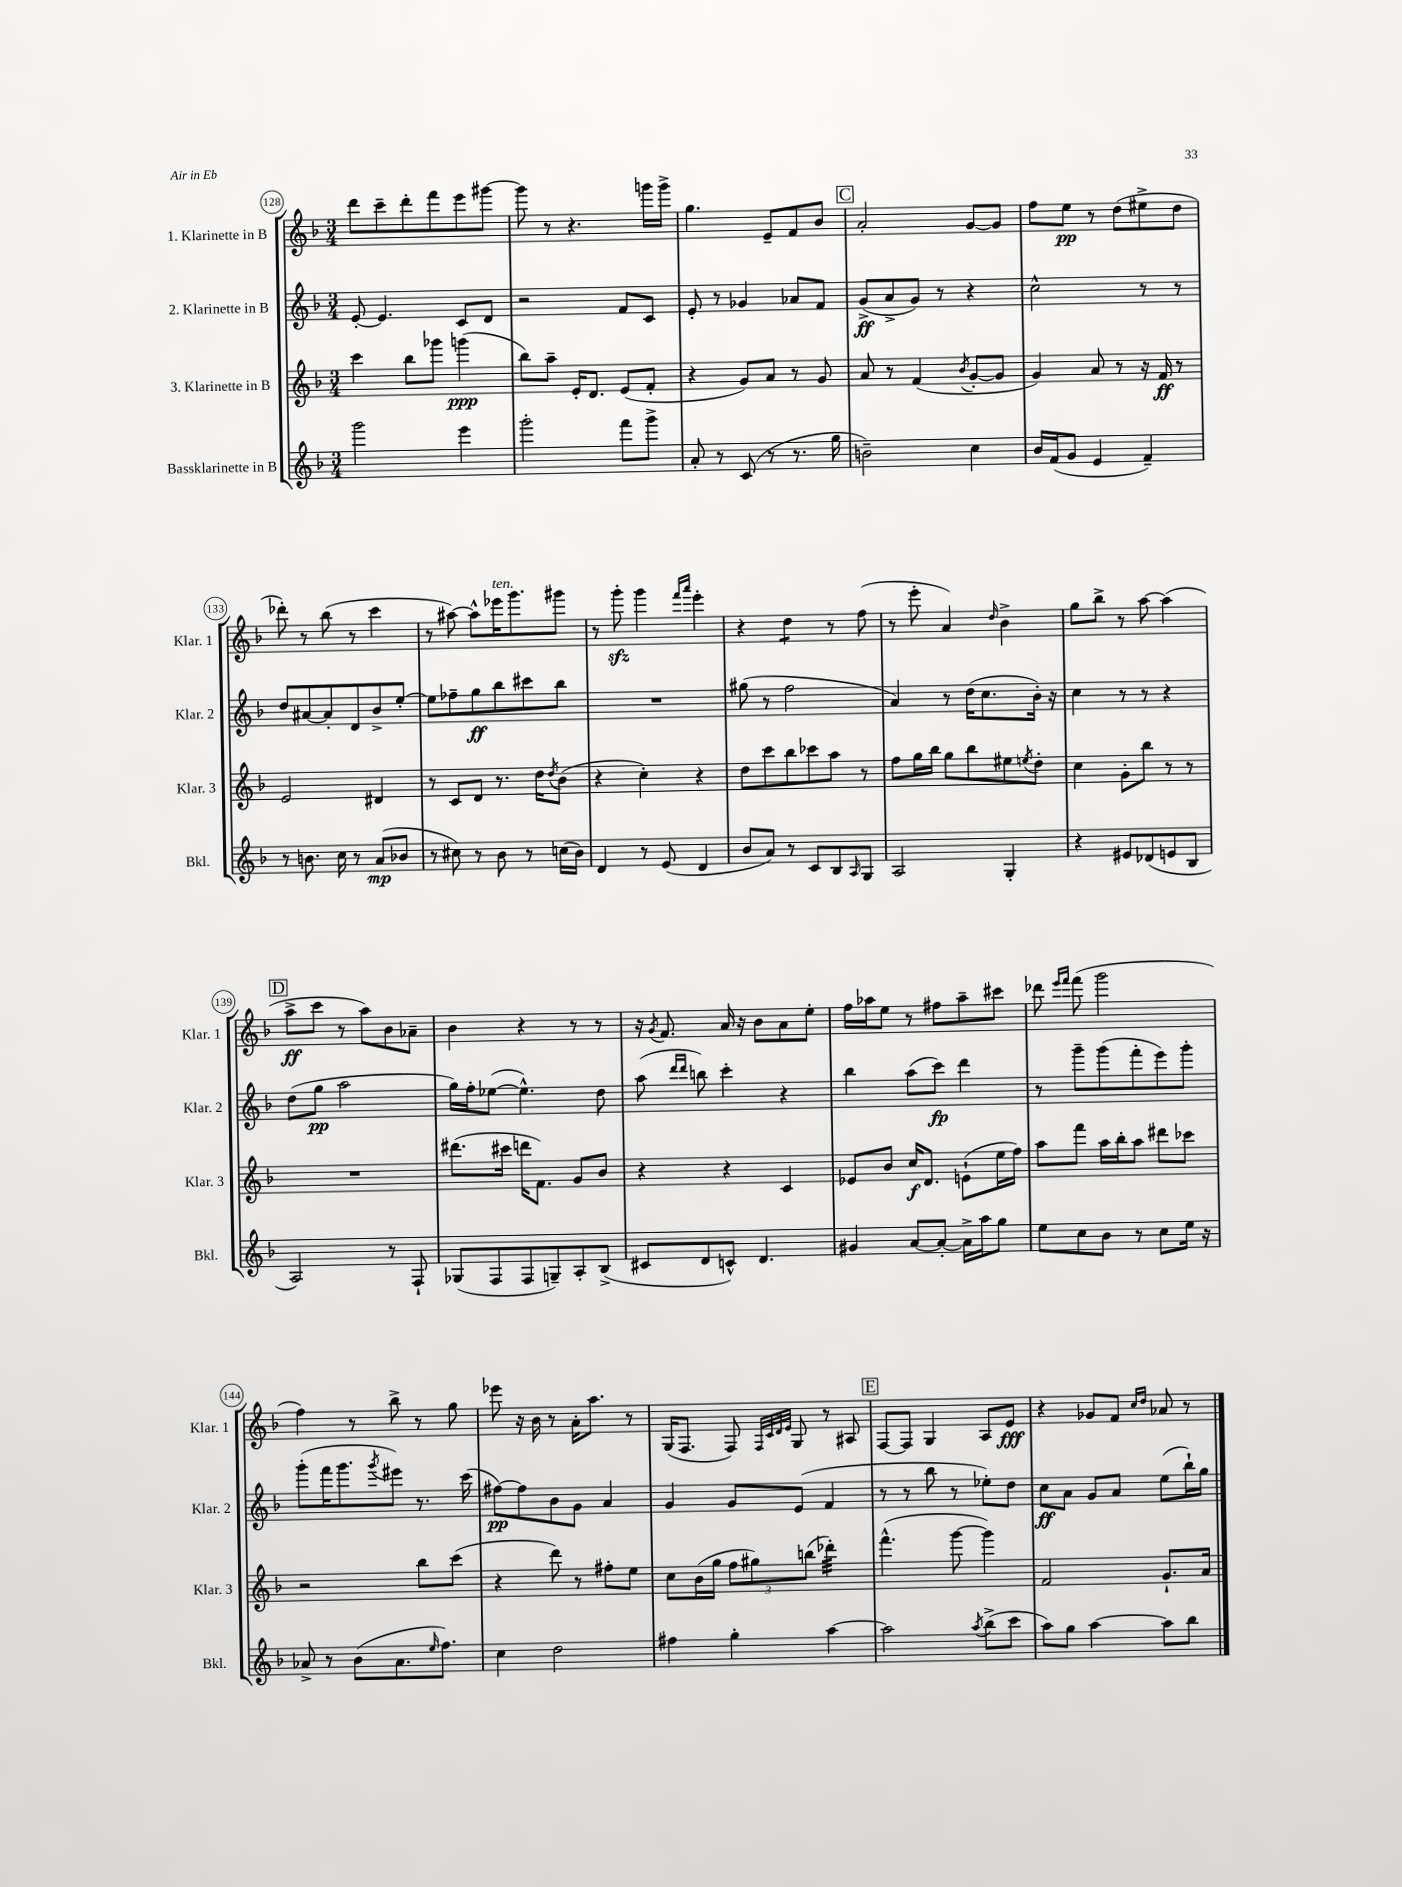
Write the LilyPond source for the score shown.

<<
\new StaffGroup <<
\new Staff = "s0" \with { instrumentName = "1. Klarinette in B" shortInstrumentName = "Klar. 1" } {
    \clef treble \key f \major \numericTimeSignature \time 3/4
    d'''8 c'''8-- d'''8-. f'''8 e'''8 gis'''8~ |
    gis'''8 r8 r4. g'''16 g'''16-> |
    g''4. e'8-- f'8 bes'8 |
    \mark \markup { \box "C" } a'2-. g'8~ g'8 |
    f''8 e''8\pp r8 d''8( eis''8-> d''8 |
    des'''8-.) r8 bes''8( r8 c'''4 |
    r8 ais''8~) ais''8-^ ees'''16^\markup { \italic "ten." } g'''8. gis'''8 |
    r8 g'''8-.\sfz g'''4 \grace { f'''16 a'''16 } e'''4-. |
    r4 d''4:8 r8 f''8( |
    r8 e'''8-. a'4) \grace { d''16 } bes'4-> |
    g''8 bes''8-> r8 a''8~ a''4( |
    \mark \markup { \box "D" } a''8->\ff c'''8 r8 a''8) bes'8 aes'8-- |
    bes'4 r4 r8 r8 |
    r16 \acciaccatura { g'8 } f'8. a'16 r16 bes'8 a'8 e''8-. |
    f''16 aes''16 e''8 r8 fis''8 aes''8-- cis'''8 |
    des'''8 \grace { e'''16 f'''16 } f'''8( g'''2 |
    f''4) r8 bes''8-> r8 g''8 |
    ees'''8 r16 bes'16 r8 a'16-. a''8. r8 |
    g16( f8. f8) \grace { f32 c'32 d'32 e'32 } g8 r8 ais8 |
    \mark \markup { \box "E" } f8~ f8 g4 a8 e'8\fff |
    r4 ges'8 f'8 \grace { c''16 d''16 } aes'8 r8 \bar "|." |
}
\new Staff = "s1" \with { instrumentName = "2. Klarinette in B" shortInstrumentName = "Klar. 2" } {
    \clef treble \key f \major \numericTimeSignature \time 3/4
    e'8~-. e'4. c'8 d'8 |
    r2 f'8 c'8 |
    e'8-. r8 ges'4 aes'8 f'8 |
    \mark \markup { \box "C" } g'8->\ff( a'8-> g'8) r8 r4 |
    c''2-^ r8 r8 |
    d''8 ais'8~ ais'8-. d'8 bes'8-> e''8~-. |
    e''8 fes''8-- g''8\ff bes''8 cis'''8 bes''8 |
    R2. |
    gis''8( r8 f''2 |
    a'4) r8 d''16( c''8. bes'16-.) r16 |
    c''4 r8 r8 r4 |
    \mark \markup { \box "D" } d''8( g''8\pp a''2 |
    g''16) f''16-. ees''8~( ees''4.-^) d''8 |
    a''8( \grace { d'''16 d'''16 } b''8) c'''4-. r4 |
    bes''4 a''8( c'''8\fp) d'''4 |
    r8 g'''8-- g'''8( f'''8-. e'''8) g'''8-. |
    g'''8-.( f'''16 g'''8. \acciaccatura { g'''8 } eis'''8) r8. c'''16( |
    fis''8~\pp) fis''8 bes'8 g'8 a'4 |
    g'4 g'8 e'8( f'4 |
    \mark \markup { \box "E" } r8 r8 bes''8 r8 ees''8-.) d''8 |
    c''8\ff a'8 g'8 a'8 e''8( bes''16-!) g''16 \bar "|." |
}
\new Staff = "s2" \with { instrumentName = "3. Klarinette in B" shortInstrumentName = "Klar. 3" } {
    \clef treble \key f \major \numericTimeSignature \time 3/4
    c'''4 bes''8 ges'''8 g'''4\ppp( |
    bes''8) a''8-- e'16-. d'8. e'8( f'8-. |
    r4 g'8) a'8 r8 g'8 |
    \mark \markup { \box "C" } a'8 r8 f'4( \acciaccatura { bes'8 } g'8~-. g'8 |
    g'4) a'8 r8 r16 f'16\ff r8 |
    e'2 dis'4 |
    r8 c'8 d'8 r8. d''16 \acciaccatura { d''8 } bes'8( |
    r4 c''4-.) r4 |
    d''8 c'''8 bes''8 ces'''8 a''8 r8 |
    f''8 g''16 bes''16 g''8 bes''8 eis''8 \acciaccatura { e''8 } d''8-. |
    c''4 g'8-. bes''8 r8 r8 |
    \mark \markup { \box "D" } R2. |
    dis'''8.( cis'''16 d'''16 f'8.) g'8 bes'8 |
    r4 r4 c'4 |
    ees'8 bes'8 c''16\f d'8. e'8-!( e''16 f''16) |
    a''8 f'''8 a''16 bes''16-. a''8 dis'''8 ces'''8 |
    r2 bes''8 c'''8( |
    r4 d'''8) r8 fis''8-. e''8 |
    c''8 bes'16( g''16 \tuplet 3/2 { f''8 gis''8) b''8( } des'''4:32-.) |
    \mark \markup { \box "E" } f'''4.-^( g'''8~ g'''4) |
    f'2 g'8.-! a'16 \bar "|." |
}
\new Staff = "s3" \with { instrumentName = "Bassklarinette in B" shortInstrumentName = "Bkl." } {
    \clef treble \key f \major \numericTimeSignature \time 3/4
    g'''2 e'''4 |
    g'''2-. f'''8 g'''8-> |
    a'8-. r8 c'8( r8 r8. g''16 |
    \mark \markup { \box "C" } b'2--) c''4 |
    bes'16 f'16( g'8 e'4 f'4--) |
    r8 b'8. c''16 r8 a'8\mp( bes'8 |
    r8 cis''8) r8 bes'8 r8 c''16( bes'16) |
    d'4 r8 e'8( d'4 |
    bes'8 a'8) r8 c'8 bes8 \grace { a16 } g8 |
    a2 g4-. |
    r4 eis'8 des'8( e'8 bes8 |
    \mark \markup { \box "D" } a2) r8 f8-! |
    ges8( f8 f8 g8--) a8-. bes8->( |
    cis'8 d'8 c'8-^) d'4. |
    gis'4 a'8~ a'8~-. a'16-> a''16 g''8 |
    e''8 c''8 bes'8 r8 c''8 e''16 r16 |
    aes'8-> r8 bes'8( aes'8. \grace { e''16 } f''8.) |
    c''4 d''2 |
    fis''4 g''4-. a''4~ |
    \mark \markup { \box "E" } a''2 \acciaccatura { a''8 } bes''8->( c'''8 |
    a''8) g''8 a''4~ a''8 bes''8 \bar "|." |
}
>>
>>
\layout { \context { \Score currentBarNumber = #128 \override BarNumber.stencil = #(make-stencil-circler 0.1 0.3 ly:text-interface::print) } }
